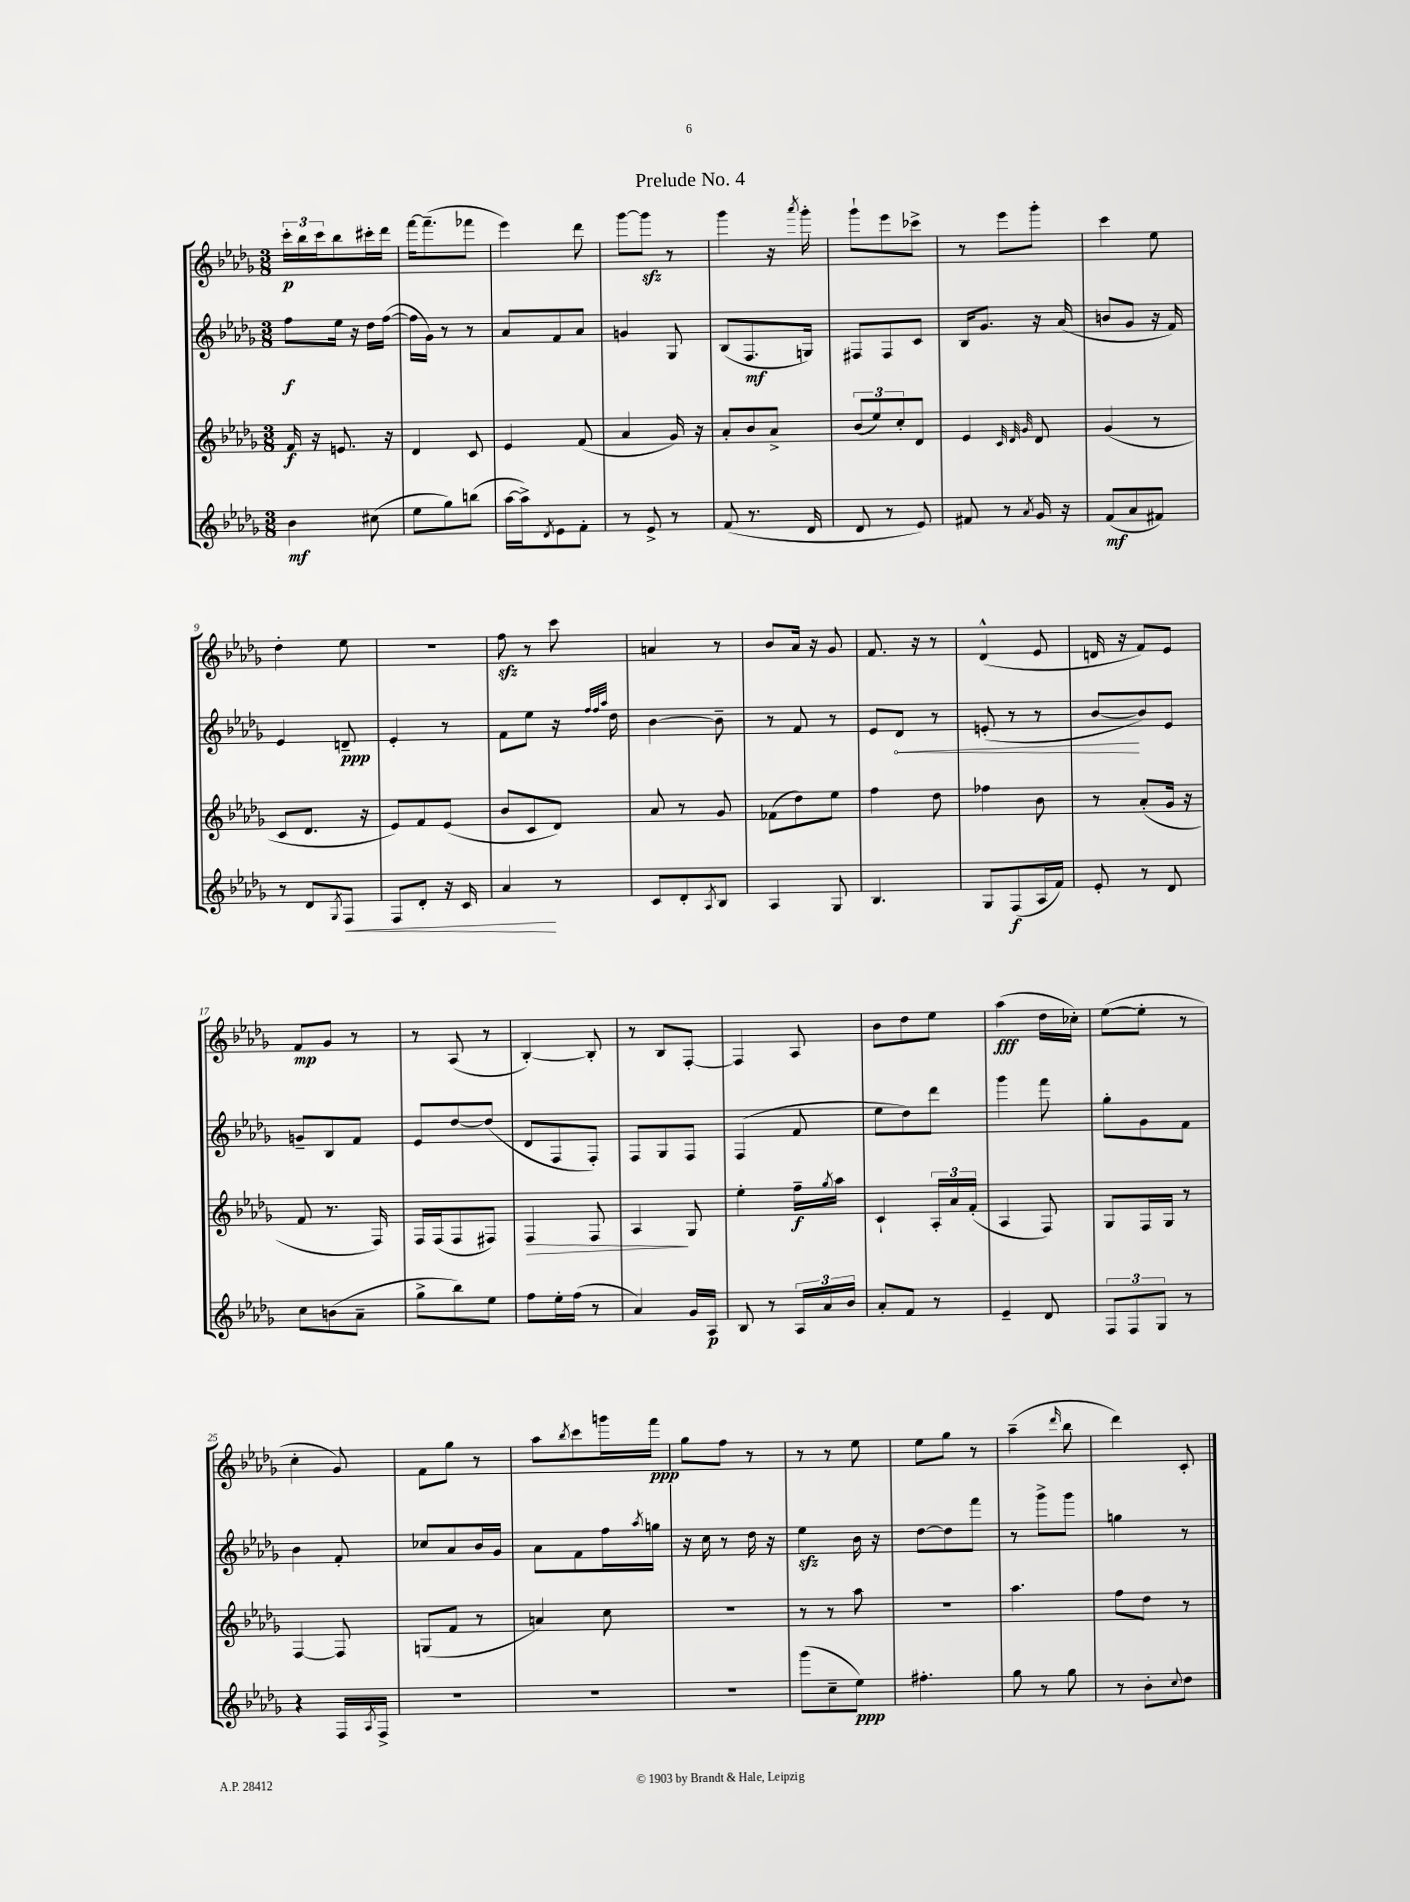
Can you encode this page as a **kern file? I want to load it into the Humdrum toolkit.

**kern	**kern	**kern	**kern
*staff4	*staff3	*staff2	*staff1
*clefG2	*clefG2	*clefG2	*clefG2
*k[b-e-a-d-g-]	*k[b-e-a-d-g-]	*k[b-e-a-d-g-]	*k[b-e-a-d-g-]
*M3/8	*M3/8	*M3/8	*M3/8
4b-	16f	8ff	24ccc'
.	.	.	24bb-
.	16r	.	.
.	.	.	24ccc
.	8.e	16ee-	8bb-
.	.	16r	.
(8cc#	.	16dd-	16ccc#'
.	16r	([16ff	16ddd-
=	=	=	=
8ee-	4d-	16ff]	[16fff
.	.	16g-)	(8.fff~]
8gg-)	.	8r	.
(8bb	8c	8r	8fff-
=	=	=	=
[16aa-	4e-	8a-	4eee-)
16aa-^])	.	.	.
8qd-	.	.	.
8e-	.	8f	.
8f'	(8f	8a-	8ddd-
=	=	=	=
8r	4a-	4g	[8ggg-
8e-^	.	.	8ggg-]
8r	16g-)	8G-	8r
.	16r	.	.
=	=	=	=
(8f	8a-'	(8B-	4ggg-
8.r	8b-	8.F	.
.	8a-^	.	16r
.	.	.	8qaaa-
16d-	.	16G)	16ggg-'
=	=	=	=
8d-	(12b-	8F#	8ggg-`
.	12ee-)	.	.
8r	.	8F#	8eee-
.	12cc'	.	.
8e-)	8d-	8c	8ccc-^
=	=	=	=
8f#	4e-	16B-	8r
.	.	8.g-	.
8r	.	.	8eee-
.	32qqc	.	.
.	32qqd-	.	.
8qa-	32qqg-	.	.
16g-	8d-	16r	8ggg-'
16r	.	(16a-	.
=	=	=	=
(8f	(4g-	8b	4ccc
8a-	.	8g-	.
8f#)	8r	16r	8ee-
.	.	16f)	.
=	=	=	=
8r	8c	4e-	4dd-'
8d-	8.d-	.	.
8qG-	.	.	.
8F	.	8d~	8ee-
.	16r	.	.
=	=	=	=
8F	8e-)	4e-'	4.r
8d-'	8f	.	.
16r	(8e-	8r	.
16c	.	.	.
=	=	=	=
4a-	8b-	8f	8ff
.	8c	8ee-	8r
8r	8d-)	16r	8ccc
.	.	32qqff	.
.	.	32qqff	.
.	.	32qqaa-	.
.	.	16dd-	.
=	=	=	=
8c	8a-	[4b-	4a
8d-'	8r	.	.
8qA-	.	.	.
8B-	8g-	8b-~]	8r
=	=	=	=
4A-	(8f-	8r	8b-
.	8dd-)	8f	16a-
.	.	.	16r
8G-	8ee-	8r	8g-
=	=	=	=
4.B-	4ff	8e-	8.f
.	.	8d-	.
.	.	.	16r
.	8dd-	8r	8r
=	=	=	=
8G-	4ff-	(8e'	(4d-^^
(8F	.	8r	.
16A-	8b-	8r	8e-
16f)	.	.	.
=	=	=	=
8e-'	8r	[8b-	16d
.	.	.	16r
8r	(8a-'	8b-])	8f)
8d-	16g-	8e-	8e-
.	16r	.	.
=	=	=	=
8cc	8f	8g~	8f
(8b	8.r	8B-	8g-
8a-~	.	8f	8r
.	16F)	.	.
=	=	=	=
8gg-^	16F	8e-	8r
.	(16F	.	.
8bb-)	8F	[8dd-	(8A-
8ee-	8F#)	(8dd-]	8r
=	=	=	=
8ff	4F	8d-	[4B-')
16ee-'	.	8F	.
(16ff	.	.	.
8r	8F	8F')	8B-']
=	=	=	=
4a-)	4A-	8F	8r
.	.	8G-	8B-
16g-	8G-	8F	[8F'
16A-	.	.	.
=	=	=	=
8B-	4ee-'	(4F	4F]
8r	.	.	.
24A-	16ff~	8f	8A-
24a-	.	.	.
.	8qgg-	.	.
.	16aa-	.	.
24b-	.	.	.
=	=	=	=
8a-'	4c`	8ee-	8b-
8f	.	8dd-)	8dd-
8r	24A-'	8ddd-	8ee-
.	24a-	.	.
.	(24f'	.	.
=	=	=	=
4e-~	4A-	4ggg-	(4aa-
8d-	8F)	8fff	16dd-
.	.	.	16cc-')
=	=	=	=
12F	8G-	8gg-'	([8ee-
12F	.	.	.
.	16F	8g-	8ee-']
12G-	.	.	.
.	16G-	.	.
8r	8r	8f	8r
=	=	=	=
4r	[4F	4b-	4cc'
16F	8F]	8f'	8g-)
8qA-	.	.	.
16F^	.	.	.
=	=	=	=
4.r	(8G	8cc-	8f
.	8f	8a-	8gg-
.	8r	16b-	8r
.	.	16g-	.
=	=	=	=
4.r	4a)	8a-	8aa-
.	.	.	8qbb-
.	.	8f	8ccc
.	8cc	16ff	16ggg
.	.	8qaa-	.
.	.	16gg	16fff
=	=	=	=
4.r	4.r	16r	8gg-
.	.	16cc	.
.	.	8r	8ff
.	.	16dd-	8r
.	.	16r	.
=	=	=	=
(8ggg-	8r	4ee-	8r
8cc~	8r	.	8r
8ee-)	8aa-	16b-	8ee-
.	.	16r	.
=	=	=	=
4.ff#'	4.r	[8dd-	8ee-
.	.	8dd-]	8gg-
.	.	8fff	8r
=	=	=	=
8gg-	4.aa-	8r	(4aa-~
8r	.	8ggg-^	.
.	.	.	16qqddd-
8gg-	.	8ggg-	8bb-
=	=	=	=
8r	8ff	4gg	4ddd-)
8b-'	8dd-	.	.
8qqcc	.	.	.
8dd-	8r	8r	8c'
==	==	==	==
*-	*-	*-	*-
